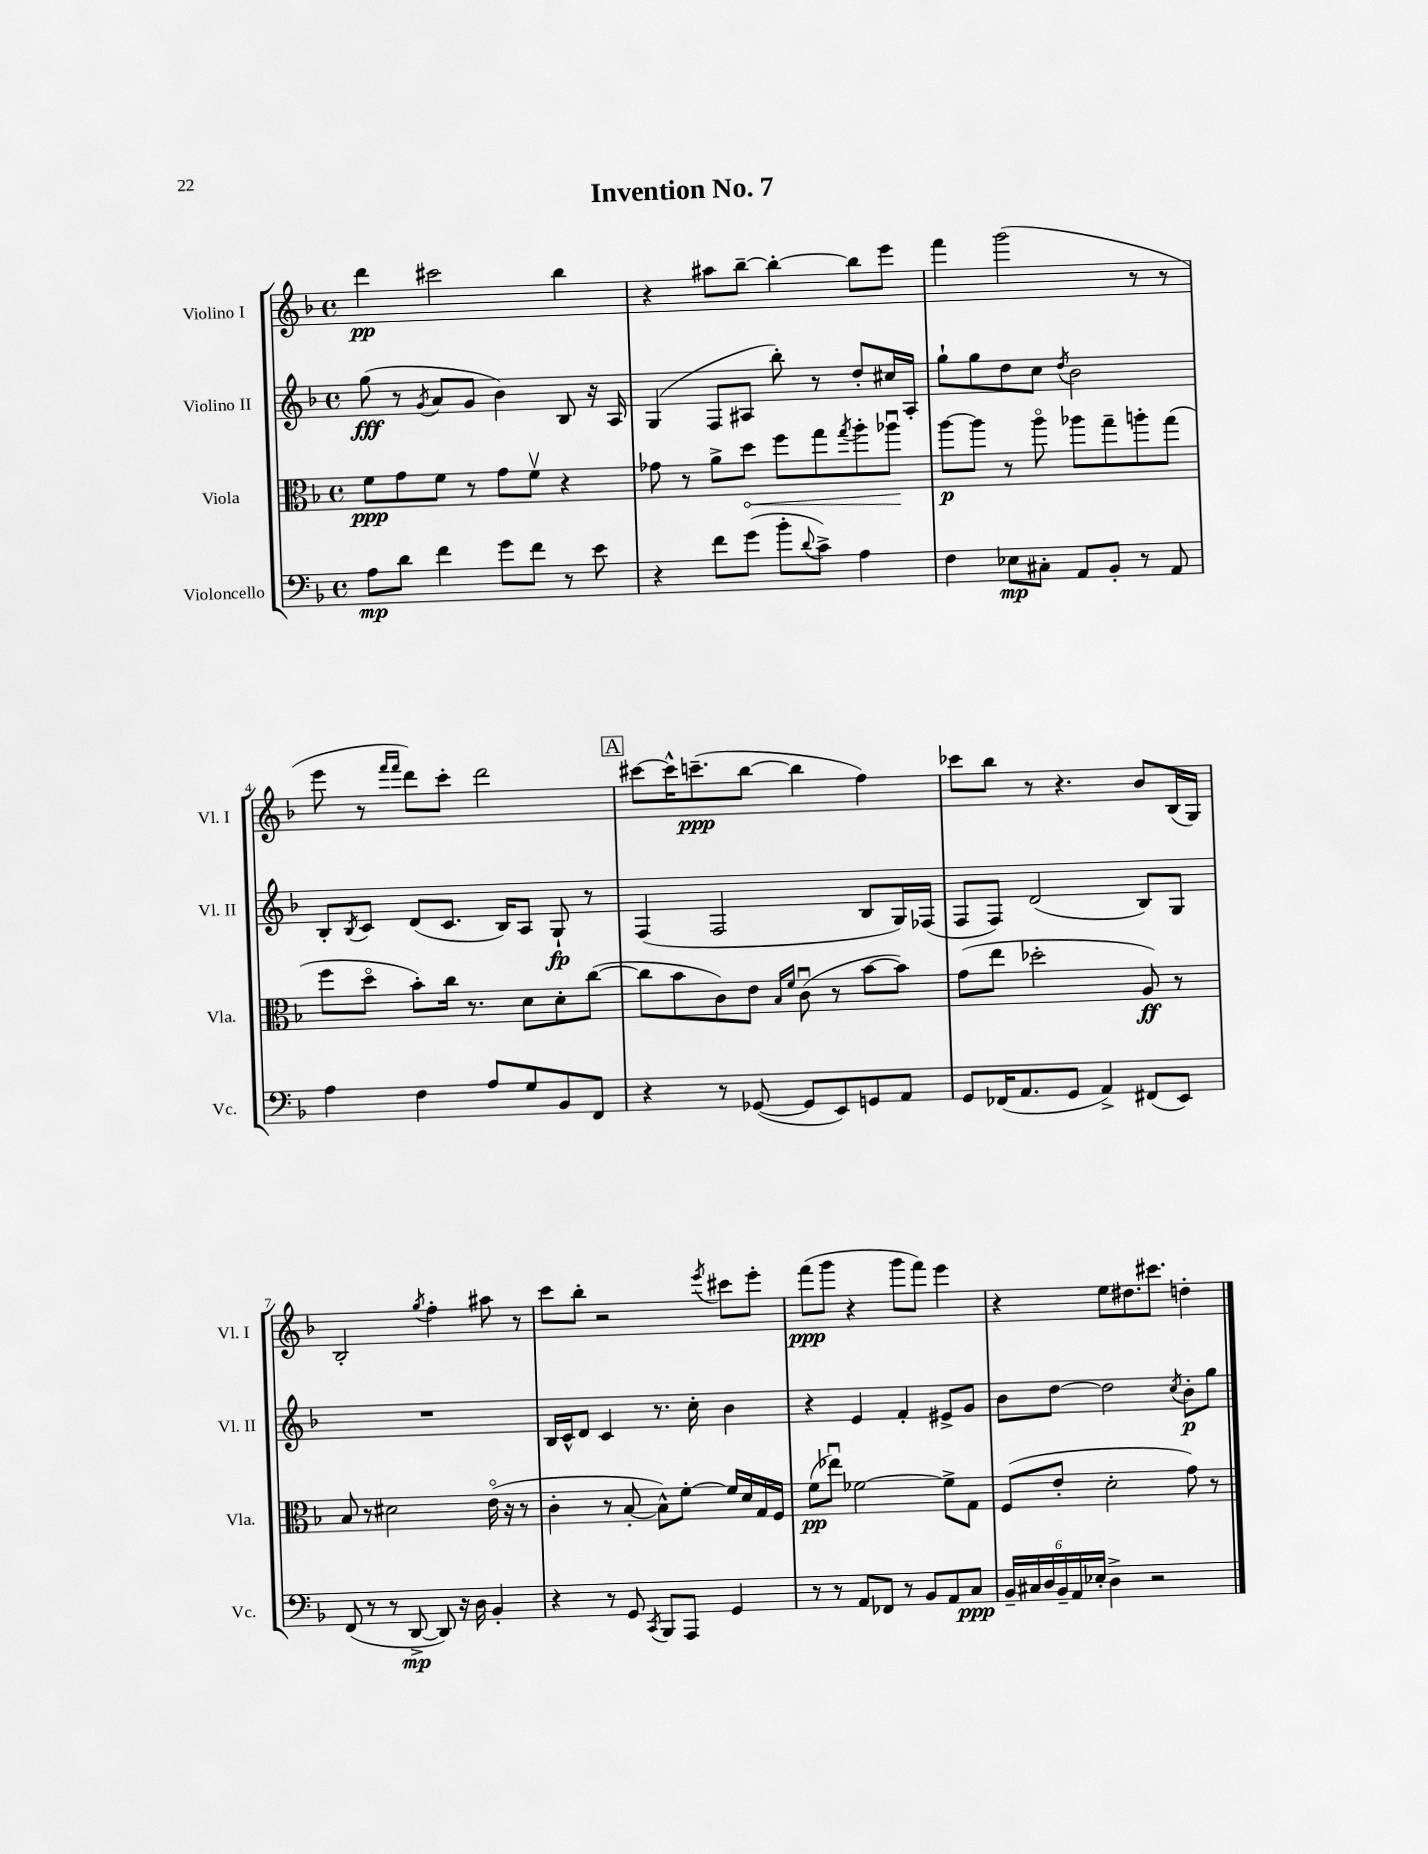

**kern	**kern	**kern	**kern
*staff4	*staff3	*staff2	*staff1
*clefF4	*clefC3	*clefG2	*clefG2
*k[b-]	*k[b-]	*k[b-]	*k[b-]
*M4/4	*M4/4	*M4/4	*M4/4
*met(c)	*met(c)	*met(c)	*met(c)
8A	8f	(8gg	4ddd
8d	8g	8r	.
.	.	8qg	.
4f	8f	8a	2ccc#
.	8r	8g	.
8g	8g	4b-)	.
8f	8fv	.	.
8r	4r	8B-	4bb-
8e	.	16r	.
.	.	16A	.
=	=	=	=
4r	8g-	(4G	4r
.	8r	.	.
8f	8a^	8F	8aa#
(8g	8dd	8A#	[8bb-~
8b-'	8ff	8bb-')	4bb-'_
8qqd	.	.	.
8c^)	8gg	8r	.
.	8qgg	.	.
4A	8aa'	8dd'	8bb-]
.	8aa-u	16cc#	8eee
.	.	16A#'	.
=	=	=	=
4F	[8aa	8gg`	4fff
.	8aa]	8gg	.
8E-	8r	8dd	(2ggg
8C#'	8aao	8cc	.
.	.	8qdd	.
8AA	8aa-	2b-	.
8BB-'	8gg~	.	.
8r	8aa'	.	8r
8AA	(8gg	.	8r
=	=	=	=
4A	8ff	8B-'	8eee
.	.	8qB-	.
.	8ddo	8c	8r
.	.	.	16qqfff
.	.	.	16qqfff
4F	8b-')	(8d	8ddd)
.	16cc	8.c	8ccc'
.	8.r	.	.
8A	.	.	2ddd
.	.	16B-)	.
8G	8d	8A	.
8BB-	8d'	8G`	.
8FF	([8cc	8r	.
=	=	=	=
4r	8cc]	(4F	[8ccc#
.	8b-	.	16ccc#^^]
.	.	.	(8.ccc~
8r	8c)	2F	.
([8GG-	8e	.	[8bb-
.	16qqB-	.	.
.	16qqf	.	.
8GG-]	(8cu	.	4bb-]
8EE)	8r	.	.
8GG	[8b-	8B-	4ff)
8AA	8b-])	16G)	.
.	.	(16F-	.
=	=	=	=
8GG	(8g	8F	8ccc-
(16FF-	8ee	8F)	8bb-
8.AA	.	.	.
.	2dd-'	(2d	8r
8GG	.	.	4.r
4AA^)	.	.	.
(8FF#	8A)	8B-)	8b-
8EE)	8r	8G	(16B-
.	.	.	16G)
=	=	=	=
(8FF	8B-	1r	2B-'
8r	8r	.	.
8r	2d#	.	.
[8DD^	.	.	.
.	.	.	8qgg
8DD])	.	.	4ff'
16r	.	.	.
16D	.	.	.
4BB-'	(16eo	.	8aa#
.	16r	.	.
.	8r	.	8r
=	=	=	=
4r	4c'	16B-	8ccc
.	.	16c^^	.
.	.	8d	8bb-'
8r	8r	4c	2r
8GG	[8B-'	.	.
8qCC	.	.	.
8BBB-	8B-^^])	8.r	.
8AAA	[8f'	.	.
.	.	16cc'	.
.	.	.	8qeee
4GG	16f]	4b-	8ccc#
.	16d	.	.
.	16G	.	8eee'
.	16F	.	.
=	=	=	=
8r	(8f	4r	(8fff
8r	8ee-u)	.	8ggg
8AA	[2f-	4e	4r
8FF-	.	.	.
8r	.	4f'	8ggg
8BB-	.	.	8fff)
8AA	8f-^]	8e#^	4eee
8C	8G	8g	.
=	=	=	=
24BB-~	(8F	8b-	4r
24C#	.	.	.
24D	.	.	.
24BB-~	8e'	[8dd	.
24AA	.	.	.
24E-'	.	.	.
4D^	2d'	2dd]	8ee
.	.	.	8.dd#
2r	.	.	.
.	.	.	8.ccc#
.	.	8qcc	.
.	8g)	8b-'	4dd'
.	8r	8gg	.
==	==	==	==
*-	*-	*-	*-
